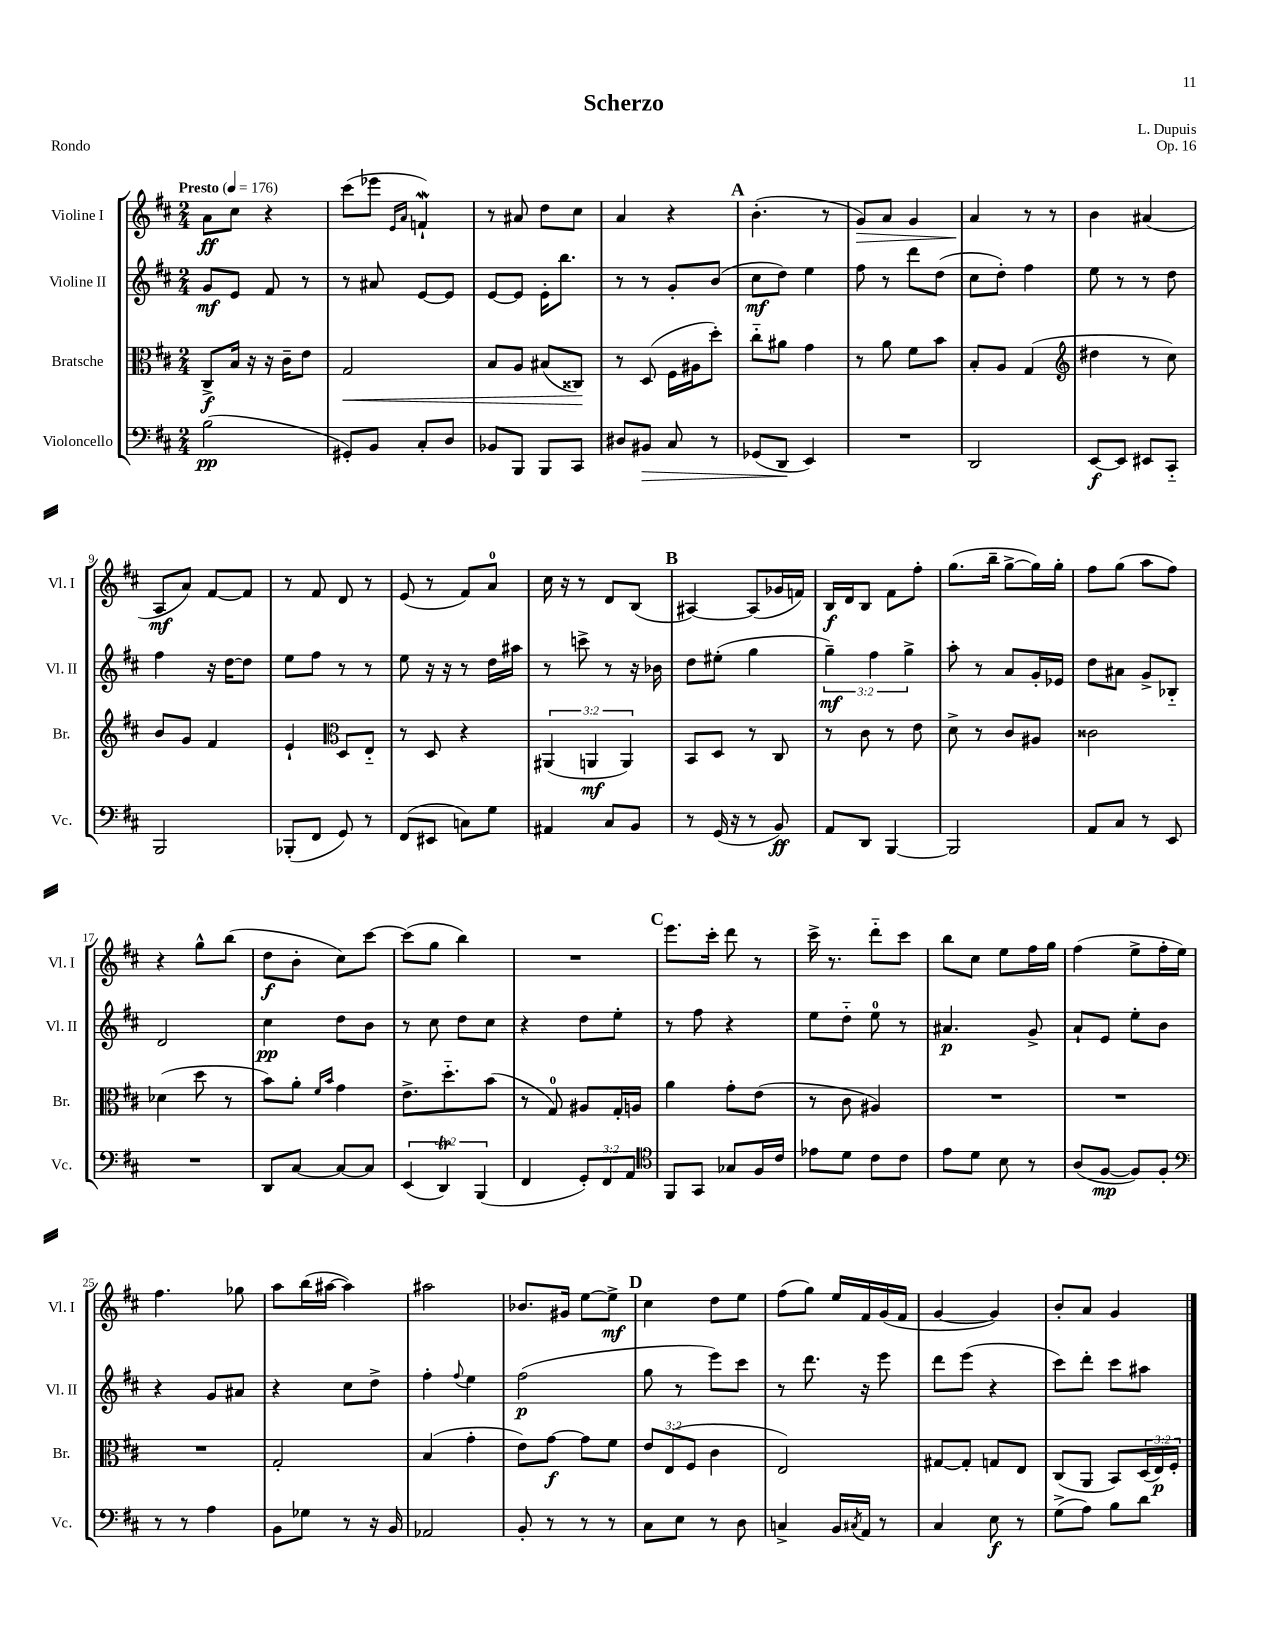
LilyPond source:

\header { title = "Scherzo" composer = "L. Dupuis" opus = "Op. 16" piece = "Rondo" }
<<
\new StaffGroup <<
\new Staff = "s0" \with { instrumentName = "Violine I" shortInstrumentName = "Vl. I" } {
    \clef treble \key d \major \numericTimeSignature \time 2/4 \tempo "Presto" 4 = 176
    a'8\ff cis''8 r4 |
    cis'''8( ees'''8 \grace { e'16 a'16 } f'4-!\mordent) |
    r8 ais'8 d''8 cis''8 |
    a'4 r4 |
    \mark \markup { \bold "A" } b'4.-.( r8 |
    g'8\>) a'8 g'4 |
    a'4\! r8 r8 |
    b'4 ais'4( |
    a8\mf a'8) fis'8~ fis'8 |
    r8 fis'8 d'8 r8 |
    e'8( r8 fis'8) a'8-0 |
    cis''16 r16 r8 d'8 b8( |
    \mark \markup { \bold "B" } ais4~) ais8( ges'16 f'16) |
    b16\f d'16 b8 fis'8 fis''8-. |
    g''8.( b''16-- g''8~-> g''16) g''16-. |
    fis''8 g''8( a''8 fis''8) |
    r4 g''8-^ b''8( |
    d''8\f b'8-. cis''8) cis'''8~ |
    cis'''8( g''8 b''4) |
    R2 |
    \mark \markup { \bold "C" } e'''8. cis'''16-. d'''8 r8 |
    cis'''16-> r8. d'''8-_ cis'''8 |
    b''8 cis''8 e''8 fis''16 g''16 |
    fis''4( e''8-> fis''16-. e''16) |
    fis''4. ges''8 |
    a''8 b''16( ais''16~ ais''4) |
    ais''2 |
    bes'8. gis'16 e''8~ e''8->\mf |
    \mark \markup { \bold "D" } cis''4 d''8 e''8 |
    fis''8( g''8) e''16 fis'16 g'16( fis'16 |
    g'4~ g'4) |
    b'8-. a'8 g'4 \bar "|." |
}
\new Staff = "s1" \with { instrumentName = "Violine II" shortInstrumentName = "Vl. II" } {
    \clef treble \key d \major \numericTimeSignature \time 2/4 \override Staff.TupletNumber.text = #tuplet-number::calc-fraction-text
    g'8\mf e'8 fis'8 r8 |
    r8 ais'8 e'8~ e'8 |
    e'8~ e'8 e'16-. b''8. |
    r8 r8 g'8-. b'8( |
    \mark \markup { \bold "A" } cis''8\mf d''8) e''4 |
    fis''8 r8 d'''8 d''8( |
    cis''8 d''8-.) fis''4 |
    e''8 r8 r8 d''8 |
    fis''4 r16 d''16~ d''8 |
    e''8 fis''8 r8 r8 |
    e''8 r16 r16 r8 d''16 ais''16 |
    r8 c'''8-> r8 r16 bes'16 |
    \mark \markup { \bold "B" } d''8 eis''8-.( g''4 |
    \tuplet 3/2 { g''4--\mf) fis''4 g''4-> } |
    a''8-. r8 a'8 g'16-. ees'16 |
    d''8 ais'8 g'8-> bes8-_ |
    d'2 |
    cis''4\pp d''8 b'8 |
    r8 cis''8 d''8 cis''8 |
    r4 d''8 e''8-. |
    \mark \markup { \bold "C" } r8 fis''8 r4 |
    e''8 d''8-_ e''8-0 r8 |
    ais'4.\p g'8-> |
    a'8-! e'8 e''8-. b'8 |
    r4 g'8 ais'8 |
    r4 cis''8 d''8-> |
    fis''4-. \appoggiatura { fis''8 } e''4 |
    fis''2\p( |
    \mark \markup { \bold "D" } g''8 r8 e'''8) cis'''8 |
    r8 d'''8. r16 e'''8 |
    d'''8 e'''8( r4 |
    cis'''8) d'''8-. cis'''8 ais''8 \bar "|." |
}
\new Staff = "s2" \with { instrumentName = "Bratsche" shortInstrumentName = "Br." } {
    \clef alto \key d \major \numericTimeSignature \time 2/4 \override Staff.TupletNumber.text = #tuplet-number::calc-fraction-text
    cis8->\f b16 r16 r16 cis'16-- e'8 |
    g2\< |
    b8 a8 bis8( cisis8\!) |
    r8 d8( fis16 ais16 d''8-.) |
    \mark \markup { \bold "A" } cis''8-_ ais'8 g'4 |
    r8 a'8 fis'8 b'8 |
    b8-. a8 g4( |
    \clef treble dis''4 r8 cis''8) |
    b'8 g'8 fis'4 |
    e'4-! \clef alto d8 e8-_ |
    r8 d8 r4 |
    \tuplet 3/2 { ais,4( a,4\mf a,4) } |
    \mark \markup { \bold "B" } b,8 d8 r8 cis8 |
    r8 cis'8 r8 e'8 |
    d'8-> r8 cis'8 ais8 |
    cisis'2 |
    des'4( d''8 r8 |
    b'8) a'8-. \grace { fis'16 b'16 } g'4 |
    e'8.-> d''8.-_ b'8( |
    r8 g8-0) ais8 g16-. a16 |
    \mark \markup { \bold "C" } a'4 g'8-. e'8( |
    r8 cis'8 ais4) |
    R2 |
    R2 |
    R2 |
    g2-. |
    b4( g'4-. |
    e'8) g'8~\f g'8 fis'8 |
    \mark \markup { \bold "D" } \tuplet 3/2 { e'8 e8( fis8 } cis'4 |
    e2) |
    gis8~ gis8-. g8 e8 |
    cis8( a,8 b,8) \tuplet 3/2 { d16( e16\p) fis16-. } \bar "|." |
}
\new Staff = "s3" \with { instrumentName = "Violoncello" shortInstrumentName = "Vc." } {
    \clef bass \key d \major \numericTimeSignature \time 2/4 \override Staff.TupletNumber.text = #tuplet-number::calc-fraction-text
    b2\pp( |
    gis,8-.) b,8 cis8-. d8 |
    bes,8 b,,8 b,,8 cis,8 |
    dis8 bis,8\> cis8 r8 |
    \mark \markup { \bold "A" } ges,8( d,8\! e,4) |
    R2 |
    d,2 |
    e,8~\f e,8 eis,8 cis,8-_ |
    b,,2 |
    bes,,8-.( fis,8 g,8) r8 |
    fis,8( eis,8 c8) g8 |
    ais,4 cis8 b,8 |
    \mark \markup { \bold "B" } r8 g,16( r16 r8 b,8\ff) |
    a,8 d,8 b,,4~ |
    b,,2 |
    a,8 cis8 r8 e,8 |
    R2 |
    d,8 cis8~ cis8~ cis8 |
    \tuplet 3/2 { e,4( d,4\trill) b,,4( } |
    fis,4 \tuplet 3/2 { g,8-.) fis,8 a,8 } |
    \mark \markup { \bold "C" } \clef tenor fis,8 g,8 ges8 fis16 cis'16 |
    ees'8 d'8 cis'8 cis'8 |
    e'8 d'8 b8 r8 |
    a8( fis8~\mp fis8) fis8-. |
    \clef bass r8 r8 a4 |
    b,8 ges8 r8 r16 b,16 |
    aes,2 |
    b,8-. r8 r8 r8 |
    \mark \markup { \bold "D" } cis8 e8 r8 d8 |
    c4-> b,16 \acciaccatura { cis8 } a,16 r8 |
    cis4 e8\f r8 |
    g8->( a8) b8 d'8 \bar "|." |
}
>>
>>
